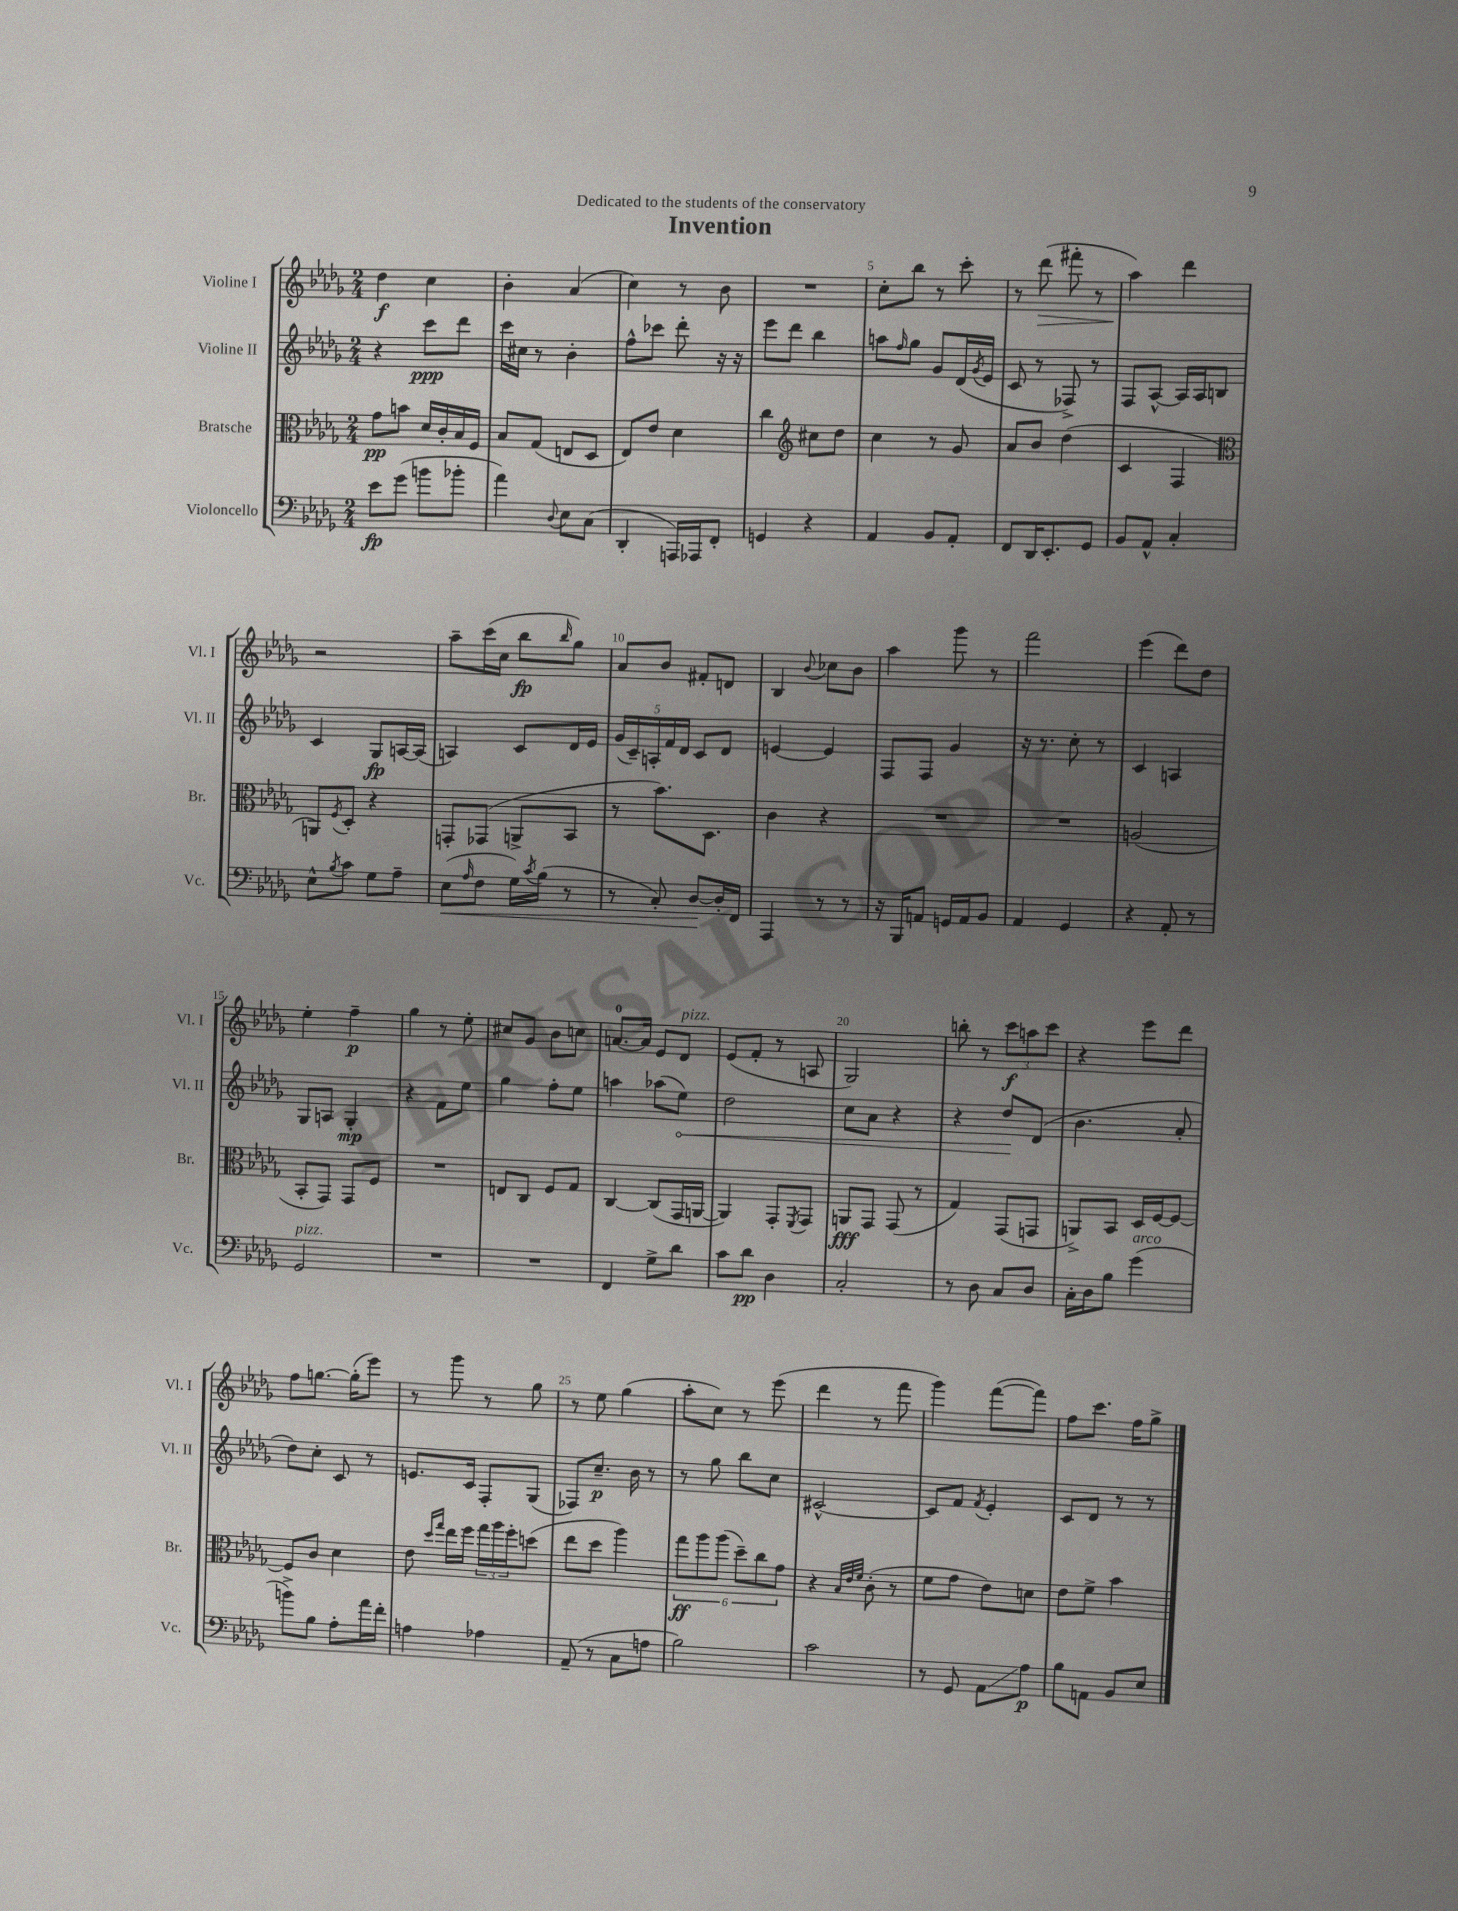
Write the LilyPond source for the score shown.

\header { title = "Invention" dedication = "Dedicated to the students of the conservatory" }
<<
\new StaffGroup <<
\new Staff = "s0" \with { instrumentName = "Violine I" shortInstrumentName = "Vl. I" } {
    \clef treble \key des \major \numericTimeSignature \time 2/4
    des''4\f c''4 |
    bes'4-. aes'4( |
    c''4) r8 bes'8 |
    R2 |
    c''8-. bes''8 r8 c'''8-. |
    r8 des'''8\>( fis'''8-. r8 |
    aes''4\!) des'''4 |
    r2 |
    aes''8-- c'''16( c''16 bes''8\fp \grace { bes''16 } ges''8) |
    aes'8 bes'8 fis'8-. d'8 |
    bes4 \appoggiatura { bes'8 } ces''8 bes'8 |
    aes''4 ges'''8 r8 |
    f'''2 |
    ees'''4( des'''8) des''8 |
    ees''4-. f''4--\p |
    ges''4 r8 ees''8-. |
    cis''8 ges'8 bes'8 c''8 |
    a'8.-0~ a'16 ees'8 des'8^\markup { \italic "pizz." } |
    ees'8( f'8-. r8 a8 |
    ges2) |
    b''8-. r8 \tuplet 3/2 { c'''8\f a''8 c'''8 } |
    r4 ees'''8 des'''8 |
    f''8 g''8.~ g''16-.( ees'''8) |
    r8 ges'''8 r8 ges''8 |
    r8 ees''8 ges''4( |
    aes''8-. c''8) r8 ees'''8( |
    des'''4 r8 f'''8 |
    ges'''4) f'''8~( f'''8) |
    f''8 c'''8. f''16 ges''8-> \bar "|." |
}
\new Staff = "s1" \with { instrumentName = "Violine II" shortInstrumentName = "Vl. II" } {
    \clef treble \key des \major \numericTimeSignature \time 2/4
    r4 c'''8\ppp des'''8 |
    c'''16 cis''16 r8 bes'4-. |
    f''8-^ ces'''8 des'''8-. r16 r16 |
    ees'''8 des'''8 bes''4 |
    a''8 \grace { f''16 } ges''8 ges'8 des'16( \acciaccatura { ges'8 } ees'16 |
    c'8 r8 fes8->) r8 |
    f8 aes8~-^ aes16 aes16 b8 |
    c'4 ges8\fp a16~ a16( |
    a4) c'8 des'16 ees'16 |
    \tuplet 5/4 { ges'16( c'16--) a16-. f'16 des'16 } c'8 des'8 |
    e'4~ e'4 |
    f8 f8 ges'4 |
    r16 r8. c''8-. r8 |
    c'4 a4 |
    ges8 a8 ges4-.\mp |
    r4 f'8 ees''8 |
    ges''4 f''8-. ees''8 |
    a''4 aes''8( \once \override Hairpin.circled-tip = ##t ees''8\<) |
    des''2 |
    c''8 aes'8 r4 |
    r4 des''8\! des'8( |
    bes'4. aes'8-. |
    des''8) c''8-. c'8 r8 |
    e'8. c'16 f8-. ges8( |
    fes8) c''8.--\p bes'16 r8 |
    r8 ges''8 bes''8 c''8 |
    cis'2~-^ |
    cis'8 f'8 \acciaccatura { f'8 } ees'4-. |
    c'8 des'8 r8 r8 \bar "|." |
}
\new Staff = "s2" \with { instrumentName = "Bratsche" shortInstrumentName = "Br." } {
    \clef alto \key des \major \numericTimeSignature \time 2/4
    ges'8\pp b'8 des'16 c'16-. bes16 f16 |
    bes8 ges8( e8 des8 |
    ees8) ees'8 des'4 |
    c''4 \clef treble cis''8 des''8 |
    c''4 r8 ges'8 |
    aes'8 bes'8 des''4( |
    c'4 f4 |
    \clef alto a,8) \acciaccatura { f8 } des8-. r4 |
    g,8-. ges,8( a,8-> bes,8 |
    r8 bes'8.) des8. |
    c'4 r4 |
    R2 |
    R2 |
    a2( |
    bes,8-. ges,8) ges,8 f8 |
    R2 |
    e8 c8 f8 ges8 |
    c4~ c8( ges,16 a,16~ |
    a,4) ges,8-. \acciaccatura { f,8 } ges,8 |
    a,8\fff ges,8 ges,8( r8 |
    ges4) ges,8( g,8 |
    a,8->) bes,8 des16 f16~ f8~ |
    f8 c'8 des'4 |
    ees'8 \grace { des''16 ges''16 } ees''16 f''16 \tuplet 3/2 { ges''16 aes''16 f''16-. } d''8( |
    ees''8 des''8 aes''4) |
    \tuplet 6/4 { ges''8\ff aes''8 aes''8( des''8--) c''8 ges'8 } |
    r4 \grace { bes32 ees'32 f'32 } c'8-.( r8 |
    f'8 ges'8 ees'8) d'8 |
    ees'8 f'8-> bes'4 \bar "|." |
}
\new Staff = "s3" \with { instrumentName = "Violoncello" shortInstrumentName = "Vc." } {
    \clef bass \key des \major \numericTimeSignature \time 2/4
    ees'8\fp ges'8( b'8 bes'8-. |
    aes'4) \appoggiatura { des8 } ees8 c8( |
    des,4-. a,,16) aes,,16 f,8-. |
    g,4 r4 |
    aes,4 bes,8 aes,8-. |
    f,8 des,16 ees,8.-. ges,8 |
    bes,8 aes,8-^ c4-. |
    ees8-^ \acciaccatura { bes8 } c'8 ges8 aes8-- |
    ees8\<( \grace { aes16 } f8 ges16) \acciaccatura { c'8 } bes16( r8 |
    r8 c8-.) des8~\! des16-. f,16 |
    aes,,4 r8 r8 |
    r16 bes,,16 a,8 g,16 a,16 bes,8 |
    aes,4 ges,4 |
    r4 aes,8-. r8 |
    ges,2^\markup { \italic "pizz." } |
    R2 |
    R2 |
    f,4 ges8-> des'8 |
    c'8 des'8\pp des4 |
    c2-. |
    r8 des8 c8 des8 |
    c16-. des16 bes8 ges'4^\markup { \italic "arco" }( |
    b'8->) bes8 aes8-. aes'16 f'16-. |
    a4 aes4 |
    aes,8--( r8 c8 a8 |
    bes2) |
    c'2 |
    r8 ges,8 aes,8\glissando aes8\p |
    bes8 a,8 bes,8 ees8 \bar "|." |
}
>>
>>
\layout { \context { \Score \override BarNumber.break-visibility = ##(#f #t #t) barNumberVisibility = #(every-nth-bar-number-visible 5) } }
